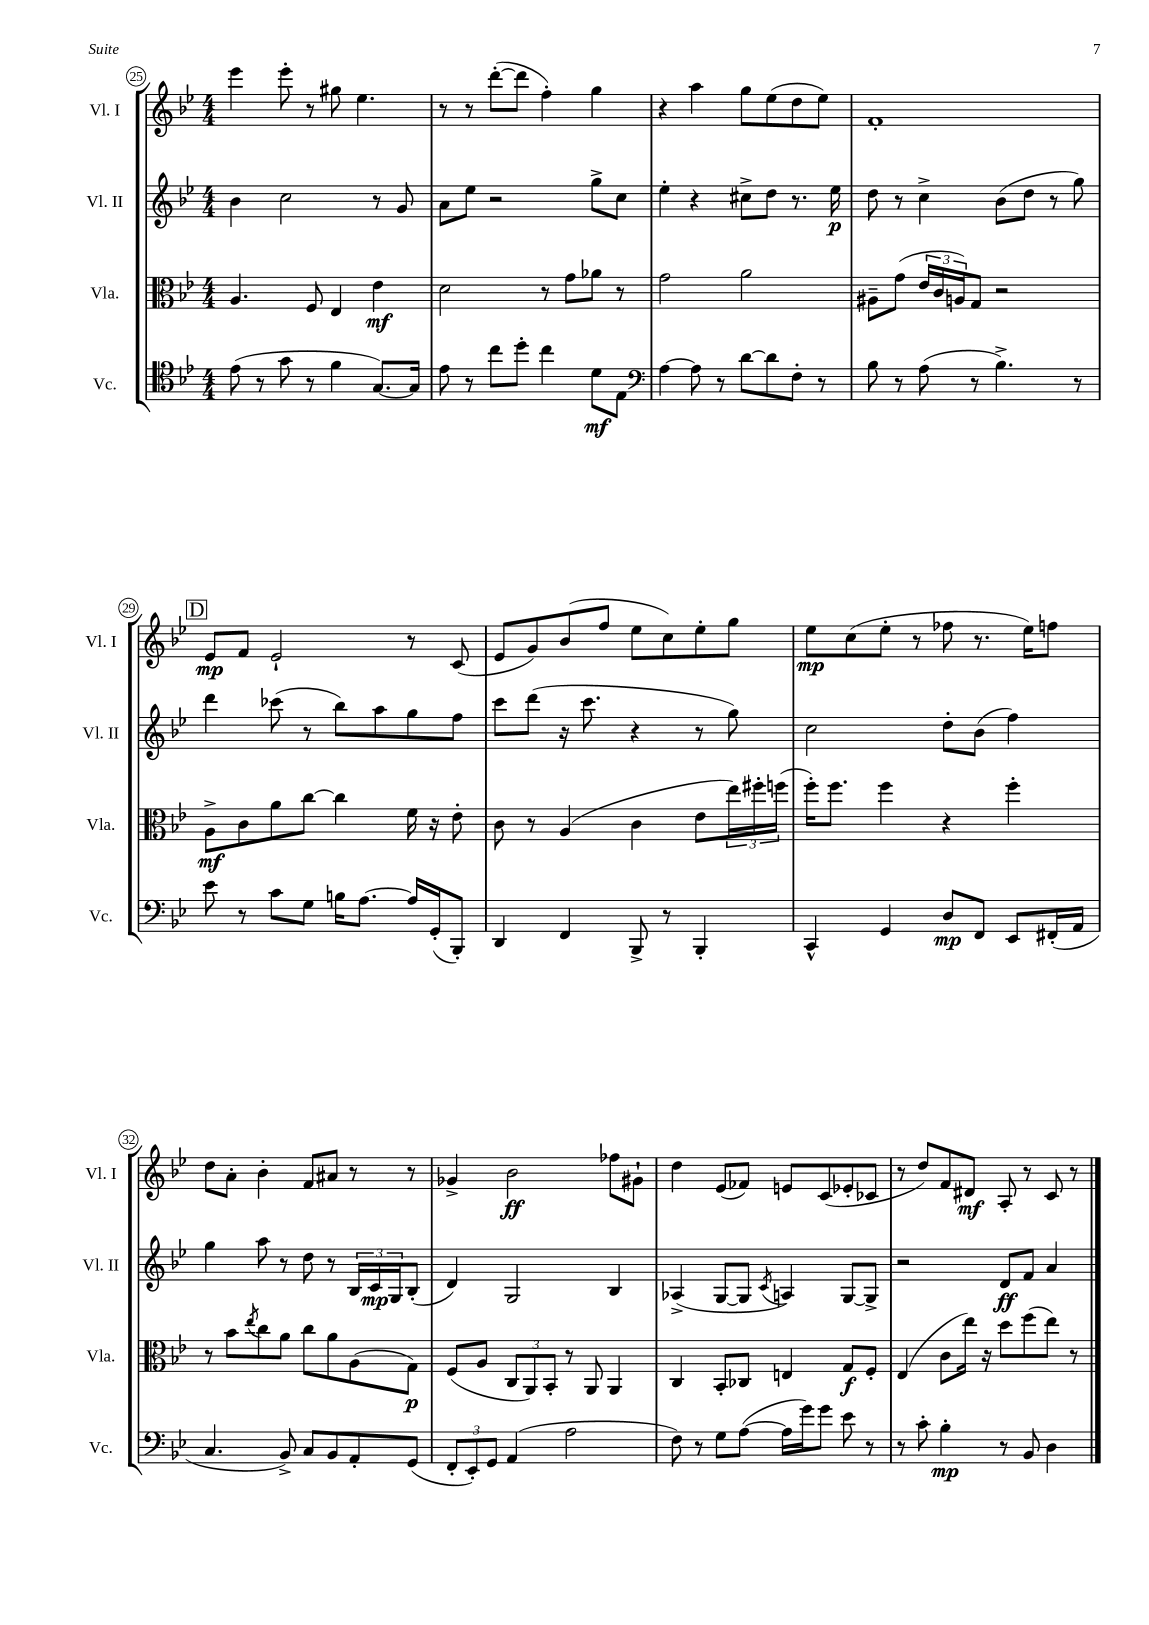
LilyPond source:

<<
\new StaffGroup <<
\new Staff = "s0" \with { instrumentName = "Vl. I" shortInstrumentName = "Vl. I" } {
    \clef treble \key bes \major \numericTimeSignature \time 4/4
    ees'''4 ees'''8-. r8 gis''8 ees''4. |
    r8 r8 d'''8~-.( d'''8 f''4-.) g''4 |
    r4 a''4 g''8 ees''8( d''8 ees''8) |
    f'1-. |
    \mark \markup { \box "D" } ees'8\mp f'8 ees'2-! r8 c'8( |
    ees'8 g'8) bes'8( f''8 ees''8 c''8) ees''8-. g''8 |
    ees''8\mp c''8( ees''8-. r8 fes''8 r8. ees''16) f''8 |
    d''8 a'8-. bes'4-. f'8 ais'8 r8 r8 |
    ges'4-> bes'2\ff fes''8 gis'8-! |
    d''4 ees'8( fes'8) e'8 c'8( ees'8-. ces'8 |
    r8 d''8) f'8 dis'8\mf a8-. r8 c'8 r8 \bar "|." |
}
\new Staff = "s1" \with { instrumentName = "Vl. II" shortInstrumentName = "Vl. II" } {
    \clef treble \key bes \major \numericTimeSignature \time 4/4
    bes'4 c''2 r8 g'8 |
    a'8 ees''8 r2 g''8-> c''8 |
    ees''4-. r4 cis''8-> d''8 r8. ees''16\p |
    d''8 r8 c''4-> bes'8( d''8 r8 g''8) |
    \mark \markup { \box "D" } d'''4 ces'''8( r8 bes''8) a''8 g''8 f''8 |
    c'''8 d'''8( r16 c'''8. r4 r8 g''8) |
    c''2 d''8-. bes'8( f''4) |
    g''4 a''8 r8 d''8 r8 \tuplet 3/2 { bes16 c'16\mp g16 } bes8-.( |
    d'4) g2 bes4 |
    aes4->( g8~ g8 \acciaccatura { c'8 } a4) g8~ g8-> |
    r2 d'8\ff f'8 a'4 \bar "|." |
}
\new Staff = "s2" \with { instrumentName = "Vla." shortInstrumentName = "Vla." } {
    \clef alto \key bes \major \numericTimeSignature \time 4/4
    a4. f8 ees4 ees'4\mf |
    d'2 r8 g'8 aes'8 r8 |
    g'2 a'2 |
    ais8-- g'8( \tuplet 3/2 { ees'16 c'16 a16) } g8 r2 |
    \mark \markup { \box "D" } a8->\mf c'8 a'8 c''8~ c''4 f'16 r16 ees'8-. |
    c'8 r8 a4( c'4 ees'8 \tuplet 3/2 { ees''16) fis''16-. f''16( } |
    f''16-.) f''8. f''4 r4 f''4-. |
    r8 bes'8 \acciaccatura { ees''8 } c''8 a'8 c''8 a'8 a8( g8\p) |
    f8( a8 \tuplet 3/2 { c8 a,8) bes,8-. } r8 a,8 a,4 |
    c4 bes,8-. ces8 e4 g8\f f8-. |
    ees4( c'8 ees''16) r16 d''8 f''8( ees''8) r8 \bar "|." |
}
\new Staff = "s3" \with { instrumentName = "Vc." shortInstrumentName = "Vc." } {
    \clef tenor \key bes \major \numericTimeSignature \time 4/4
    ees'8( r8 g'8 r8 f'4 g8.~) g16 |
    ees'8 r8 c''8 d''8-. c''4 d'8\mf ees8 |
    \clef bass a4~ a8 r8 d'8~ d'8 f8-. r8 |
    bes8 r8 a8( r8 bes4.->) r8 |
    \mark \markup { \box "D" } ees'8 r8 c'8 g8 b16 a8.~ a16 g,16-.( bes,,8-.) |
    d,4 f,4 bes,,8-> r8 bes,,4-. |
    c,4-^ g,4 d8\mp f,8 ees,8 fis,16-.( a,16 |
    c4. bes,8->) c8 bes,8 a,8-. g,8( |
    \tuplet 3/2 { f,8-. ees,8-.) g,8 } a,4( a2 |
    f8) r8 g8 a8~( a16 g'16) g'8 ees'8 r8 |
    r8 c'8-. bes4-.\mp r8 bes,8 d4 \bar "|." |
}
>>
>>
\layout { \context { \Score currentBarNumber = #25 \override BarNumber.stencil = #(make-stencil-circler 0.1 0.3 ly:text-interface::print) } }
